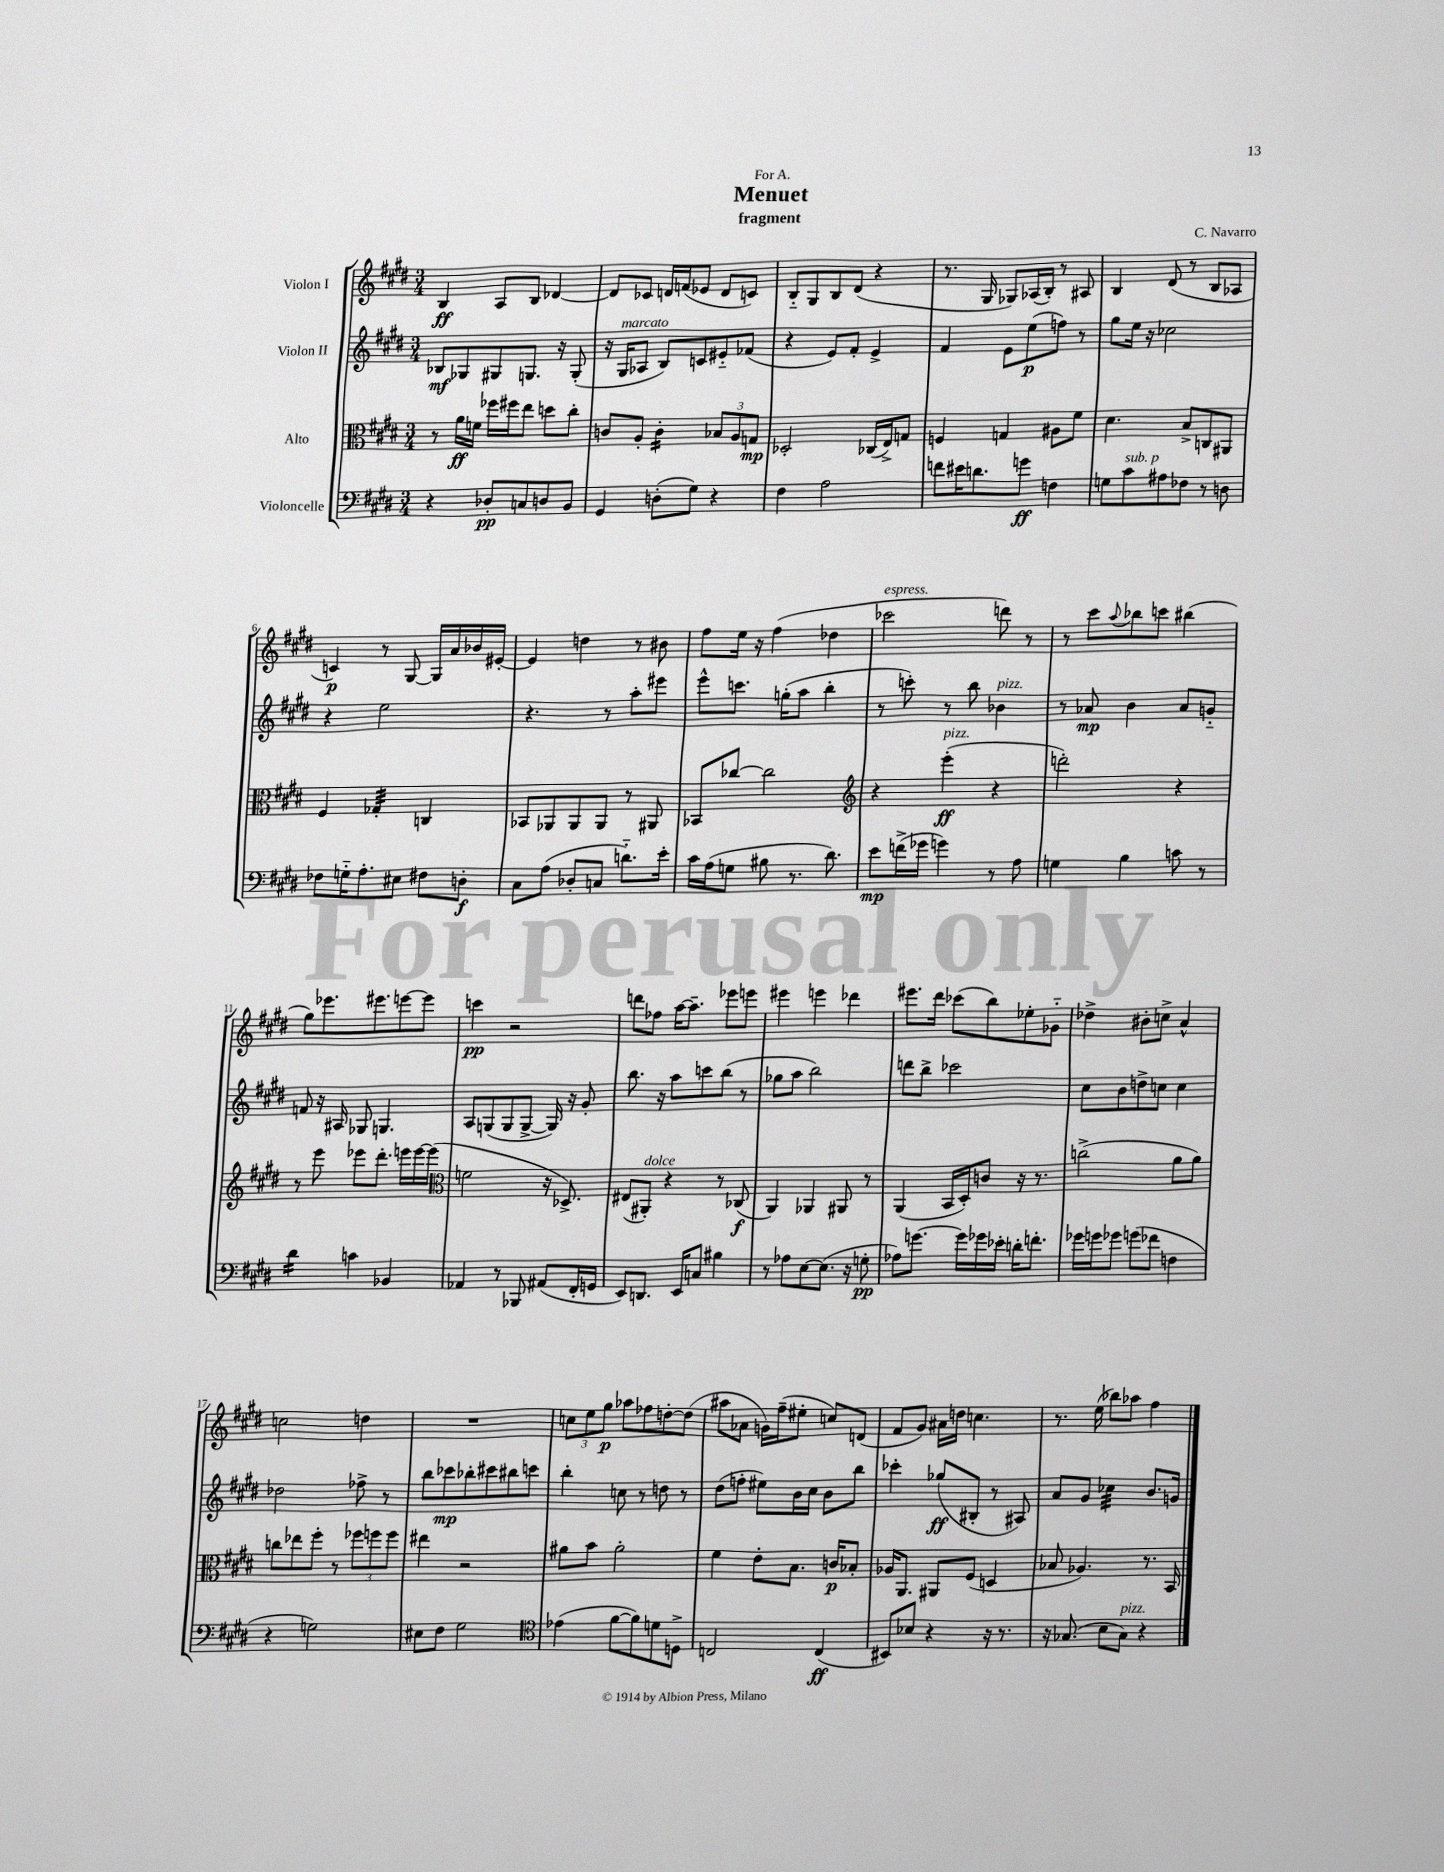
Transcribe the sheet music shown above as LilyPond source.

\header { title = "Menuet" composer = "C. Navarro" subtitle = "fragment" dedication = "For A." }
<<
\new StaffGroup <<
\new Staff = "s0" \with { instrumentName = "Violon I" } {
    \clef treble \key e \major \numericTimeSignature \time 3/4
    b4\ff a8 b8 des'4~ |
    des'8 ces'8 d'16 f'16( ees'8 d'8 c'8) |
    b8-_ gis8 b8 dis'8( r4 |
    r8. gis16 ges8) aes16( b16-.) r8 ais8 |
    b4 dis'8( r8 b8 aes8 |
    c'4\p) r8 gis8~ gis16 a'16 bes'16 eis'16~-. |
    eis'4 d''4 r8 bis'8 |
    fis''8 e''16 r16 fis''4( des''4 |
    ces'''2^\markup { \italic "espress." } d'''8) r8 |
    r8 cis'''8 \appoggiatura { a''8 } bes''8 c'''8 bis''4( |
    gis''8) ees'''8. eis'''8. e'''8~ e'''8 |
    c'''4\pp r2 |
    d'''8 fes''8 a''16~ a''8.-- ees'''8 e'''8 |
    eis'''4 e'''4 des'''4 |
    eis'''8. dis'''16 ces'''8( b''8) ees''8-. ges'8-_ |
    des''4-> bis'8-. c''8-> a'4-^ |
    c''2 d''4 |
    R2. |
    \tuplet 3/2 { c''8 e''8 gis''8\p } aes''8 fes''8 d''8~-. d''8( |
    ais''8 aes'8 g'16) fis''16--( eis''8-. c''8) d'8( |
    fis'8 gis'8) ais'16 d''16 c''4. |
    r8. e''16( bes''8) aes''8 fis''4 \bar "|." |
}
\new Staff = "s1" \with { instrumentName = "Violon II" } {
    \clef treble \key e \major \numericTimeSignature \time 3/4
    bes8\mf ges8 gis8 g8. r16 g8-.( |
    r16 gis16^\markup { \italic "marcato" } aes8 b8) c'8 eis'8-_ fes'8( |
    r4 e'8) fis'8-. e'4-> |
    fis'4 e'8 e''8\p( f''8) r8 |
    gis''8 e''16 r16 ces''2 |
    r4 e''2 |
    r4. r8 a''8-. eis'''8 |
    e'''8-^ c'''8. g''16-.( a''8 b''4-. |
    r8 c'''8-.) r8 b''8 bes'4^\markup { \italic "pizz." } |
    r8 aes'8\mp b'4 aes'8 g'8-_ |
    f'8 r16 ais16 ges8 g4. |
    a8 g8( g8 g8~-> g16) r16 gis'8-. |
    b''8. r16 a''8 c'''8 b''8( r8 |
    ges''8 a''8 b''2) |
    d'''8 b''8-> ces'''2 |
    cis''8 b'8 d''8-> c''8 c''4 |
    des''2 fes''8-> r8 |
    b''8 ces'''8\mp bes''8-. cis'''8 bis''8 c'''8 |
    b''4-. c''8 r8 d''8 r8 |
    dis''8( f''8-. eis''8) b'16 cis''16 b'8 b''8 |
    ces'''4-. ges''8\ff( bis8-. r8 ais8) |
    a'8 gis'8 ces''4:32 b'8. g'16 \bar "|." |
}
\new Staff = "s2" \with { instrumentName = "Alto" } {
    \clef alto \key e \major \numericTimeSignature \time 3/4
    r8 a'16\ff f'16 fes''16 fis''16 e''8 d''8 cis''8-. |
    c'8 a8-. c'4:16-. \tuplet 3/2 { bes8 a8 g8\mp } |
    des2-. ces16( e16->) g8 |
    f4 g4 ais8 fis'8 |
    dis'4. b8-> c8 ais,8 |
    fis4 ges4:32-. c4 |
    bes,8 aes,8 aes,8 aes,8 r8 ais,8 |
    bes,8 ces''8~ ces''2 |
    \clef treble r4 e'''4-.\ff^\markup { \italic "pizz." }( r4 |
    d'''2-.) r4 |
    r8 e'''8 ees'''8 dis'''8.-. e'''16 e'''16~ e'''16( |
    \clef alto f'2 r16 des8.->) |
    eis8( ais,8-.^\markup { \italic "dolce" }) r4 r8 ces8\f( |
    a,4) aes,4 ais,8 r8 |
    a,4( b,16 dis16-.) c'8 r16 r8. |
    c''2->( a'8 a'8) |
    c''8 ees''8 fis''8-. r8 \tuplet 3/2 { fes''8 f''8 f''8 } |
    eis''4 r2 |
    ais'8 b'8 ais'2-. |
    fis'4 e'8-. b8. c'16\p bes8-. |
    aes16 a,8. ais,8 fis8( d4 |
    bes8 aes4.) r8. b,16 \bar "|." |
}
\new Staff = "s3" \with { instrumentName = "Violoncelle" } {
    \clef bass \key e \major \numericTimeSignature \time 3/4
    r4 des8-.\pp c8 d8 b,8 |
    gis,4 d8-.( gis8) r4 |
    fis4 a2 |
    f'8 eis'16 d'8. g'8\ff f4 |
    g8 cis'8^\markup { \italic "sub. p" } ais8 fes8 r8 d8 |
    fes8 g16-_ a8.-. eis8 fis8 d8-.\f |
    cis8 a8( des8-. c8 d'8.-_) e'16-. |
    cis'16 a16( g8 bis8 r8. dis'8.) |
    e'8\mp f'16->( ges'16 g'4) r8 a8 |
    g4 b4 c'8 r8 |
    dis'4:16 c'4 bes,4 |
    aes,4 r8 bes,,8 ais,8( fis,16-. g,16 |
    e,8) d,8. e,16 c8 bis4 |
    r8 aes8 e8~ e8.( r16 g8-.\pp |
    aes8) g'8.~ g'16 ges'16 ees'16-. d'16-. f'8.-. |
    ges'16 g'16 ges'8 g'8( fes'8 f4 |
    r4 g2) |
    eis8 fis8 gis2 |
    \clef tenor ees'4( fis'8~ fis'8) d'8 d8-> |
    c2 c4\ff( |
    bis,8) bes8 r4 r16 r8. |
    r16 ges8.( b8 ges8^\markup { \italic "pizz." }) r4 \bar "|." |
}
>>
>>
